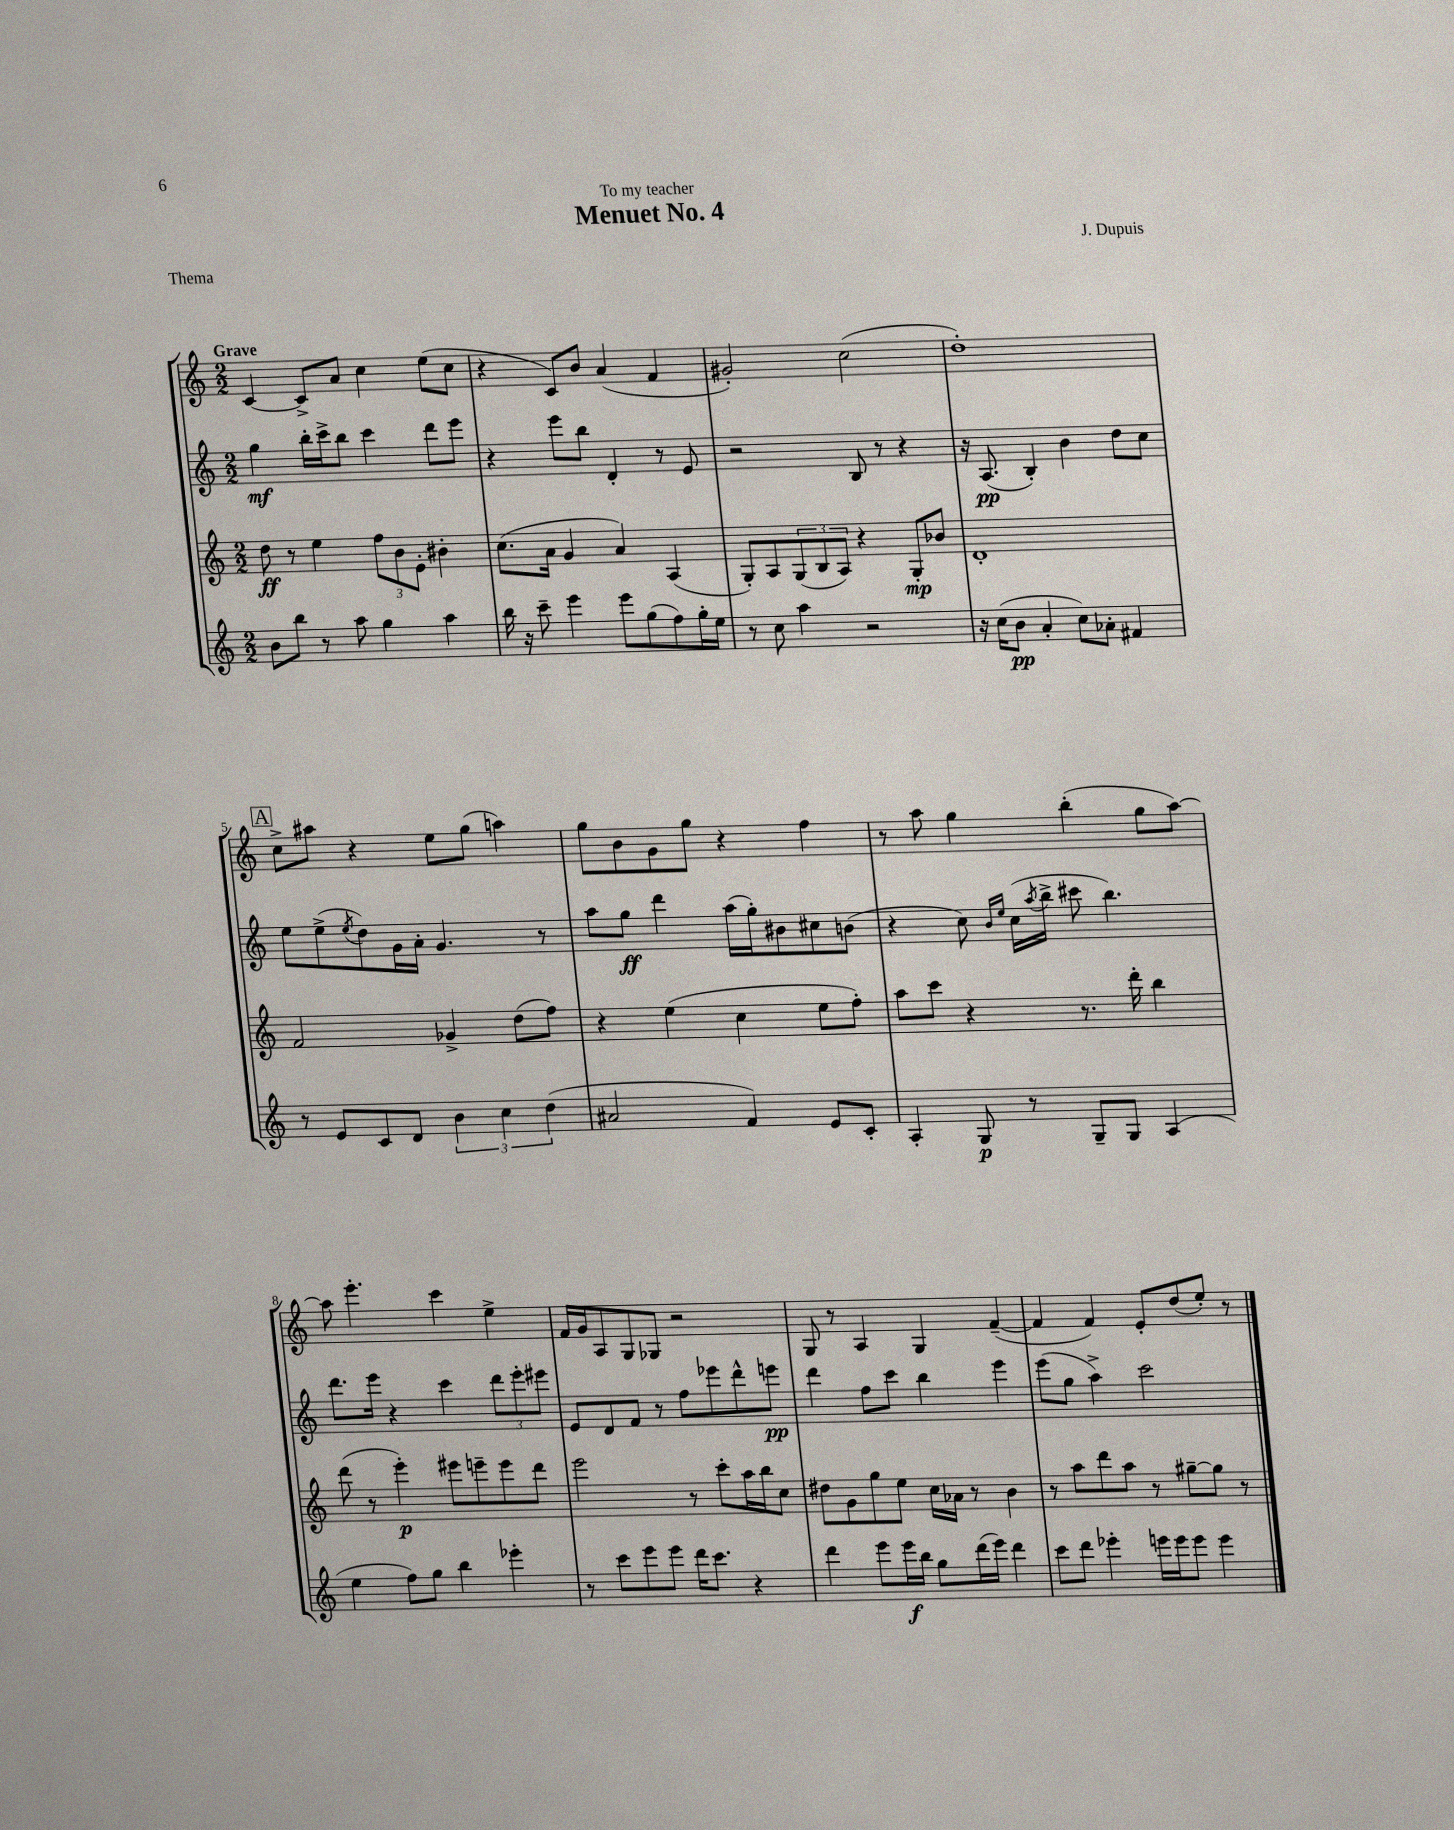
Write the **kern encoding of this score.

**kern	**dynam	**kern	**dynam	**kern	**dynam	**kern
*part4	*part4	*part3	*part3	*part2	*part2	*part1
*staff4	*staff4	*staff3	*staff3	*staff2	*staff2	*staff1
*clefG2	*	*clefG2	*	*clefG2	*	*clefG2
*k[]	*	*k[]	*	*k[]	*	*k[]
*M2/2	*	*M2/2	*	*M2/2	*	*M2/2
=1	=1	=1	=1	=1	=1	=1
!	!	!	!	!	!	!LO:TX:a:B:t=Grave
8b\L	.	8dd\	ff	4gg\	mf	[4c/
8bb\J	.	8r	.	.	.	.
8r	.	4ee\	.	16bb'\LL	.	8c^/L]
.	.	.	.	16ccc^\J	.	.
8aa\	.	.	.	8bb\J	.	8a/J
4gg\	.	12ff\L	.	4ccc\	.	4cc\
.	.	12b\	.	.	.	.
.	.	12e'\J	.	.	.	.
4aa\	.	4b#X'\	.	8ddd\L	.	(8ee\L
.	.	.	.	8eee\J	.	8cc\J
=2	=2	=2	=2	=2	=2	=2
16bb\	.	(8.cc\L	.	4r	.	4r
16r	.	.	.	.	.	.
8ccc~\	.	.	.	.	.	.
.	.	16a\Jk	.	.	.	.
4eee\	.	4g/	.	8eee\L	.	8c/L)
.	.	.	.	8bb\J	.	8b/J
8eee\L	.	4a/)	.	4d'/	.	(4a/
(8gg\	.	.	.	.	.	.
8ff\)	.	(4A/	.	8r	.	4f/
16gg'\L	.	.	.	8e/	.	.
16ee\JJ	.	.	.	.	.	.
=3	=3	=3	=3	=3	=3	=3
8r	.	8G'/L)	.	2r	.	2g#X'/)
8cc\	.	8A/	.	.	.	.
4aa\	.	(12G/	.	.	.	.
.	.	12B/	.	.	.	.
.	.	12A/J)	.	.	.	.
2r	.	4r	.	8B/	.	(2cc\
.	.	.	.	8r	.	.
.	.	8G'/L	mp	4r	.	.
.	.	8b-X/J	.	.	.	.
=4	=4	=4	=4	=4	=4	=4
16r	.	1d'	.	16r	.	1dd')
(16cc\KL	.	.	.	(8.A/	pp	.
8b\J	pp	.	.	.	.	.
4a'/	.	.	.	4B'/)	.	.
8cc\L)	.	.	.	4b\	.	.
8a-X'\J	.	.	.	.	.	.
4f#X/	.	.	.	8dd\L	.	.
.	.	.	.	8cc\J	.	.
!!LO:LB:g=z
!!LO:REH:place=s1:t=A
=5	=5	=5	=5	=5	=5	=5
8r	.	2f/	.	8ee\L	.	8cc^\L
8e/L	.	.	.	(8ee^\	.	8aa#X\J
.	.	.	.	8qee/	.	.
8c/	.	.	.	8dd\)	.	4r
8d/J	.	.	.	16g\L	.	.
.	.	.	.	16a'\JJ	.	.
6b\	.	4g-X^/	.	4.g/	.	8ee\L
.	.	.	.	.	.	(8gg\J
6cc\	.	.	.	.	.	.
.	.	(8dd\L	.	.	.	4aan\)
(6dd\	.	.	.	.	.	.
.	.	8ff\J)	.	8r	.	.
=6	=6	=6	=6	=6	=6	=6
2a#X/	.	4r	.	8aa\L	.	8gg\L
.	.	.	.	8gg\J	ff	8b\
.	.	(4ee\	.	4ddd\	.	8g\
.	.	.	.	.	.	8gg\J
4f/)	.	4cc\	.	(16aa\LL	.	4r
.	.	.	.	16gg'\J)	.	.
.	.	.	.	8b#X\	.	.
8e/L	.	8ee\L	.	8cc#X\	.	4ff\
8c'/J	.	8ff'\J)	.	(8bn\J	.	.
=7	=7	=7	=7	=7	=7	=7
4A'/	.	8aa\L	.	4r	.	8r
.	.	8ccc\J	.	.	.	8aa\
8G/	p	4r	.	8cc\)	.	4gg\
.	.	.	.	16qqb/LL	.	.
.	.	.	.	16qqee/JJ	.	.
8r	.	.	.	(16cc\LL	.	.
.	.	.	.	8qaa/	.	.
.	.	.	.	16bb^\JJ	.	.
8G~/L	.	8.r	.	8ccc#X\	.	(4bb'\
8G/J	.	.	.	4.bb\)	.	.
.	.	16ddd'\	.	.	.	.
(4A/	.	4bb\	.	.	.	8gg\L
.	.	.	.	.	.	[8aa\J)
!!LO:LB:g=z
=8	=8	=8	=8	=8	=8	=8
4ee\	.	(8ddd\	.	8.ddd\L	.	8aa\]
.	.	8r	.	.	.	4.eee'\
.	.	.	.	16eee\Jk	.	.
8ff\L)	.	4eee'\)	p	4r	.	.
8gg\J	.	.	.	.	.	.
4bb\	.	8eee#X\L	.	4ccc\	.	4ccc\
.	.	8eeen~\	.	.	.	.
4eee-X'\	.	8eee\	.	12ddd\L	.	4ee^\
.	.	.	.	12eee'\	.	.
.	.	8ddd\J	.	.	.	.
.	.	.	.	12eee#X\J	.	.
=9	=9	=9	=9	=9	=9	=9
8r	.	2eee\	.	8e/L	.	16f/LL
.	.	.	.	.	.	16g/J
8ccc\L	.	.	.	8d/	.	8A/
8eee\	.	.	.	8f/J	.	8G/
8eee\J	.	.	.	8r	.	8G-X/J
16ddd\KL	.	8r	.	8ff\L	.	2r
8.ccc\J	.	.	.	.	.	.
.	.	8ccc'\L	.	8eee-X\	.	.
4r	.	16aa\L	.	8ddd^^\	.	.
.	.	16bb\J	.	.	.	.
.	.	8cc\J	.	8eeen\J	pp	.
=10	=10	=10	=10	=10	=10	=10
4ddd\	.	8dd#X\L	.	4ddd\	.	8G/
.	.	8g\	.	.	.	8r
8eee\L	.	8gg\	.	8ff\L	.	4A/
16eee\L	f	8ee\J	.	8ccc\J	.	.
16bb\JJ	.	.	.	.	.	.
8gg\L	.	16cc\LL	.	4bb\	.	4G/
.	.	16a-X\JJ	.	.	.	.
(16ddd\L	.	8r	.	.	.	.
16eee\JJ)	.	.	.	.	.	.
4ddd\	.	4b\	.	4eee\	.	([4f~/
=11	=11	=11	=11	=11	=11	=11
8ccc\L	.	8r	.	(8eee\L	.	4f/]
8ddd\J	.	8aa\L	.	8gg\J	.	.
4eee-X'\	.	8ddd\	.	4aa^\)	.	4f/)
.	.	8aa\J	.	.	.	.
16eeen\LL	.	8r	.	2ccc\	.	8e'/L
16eee\J	.	.	.	.	.	.
8eee\J	.	[8gg#X~\L	.	.	.	(8dd/
4eee\	.	8gg#\J]	.	.	.	8ee'/J)
.	.	8r	.	.	.	8r
==	==	==	==	==	==	==
*-	*-	*-	*-	*-	*-	*-
